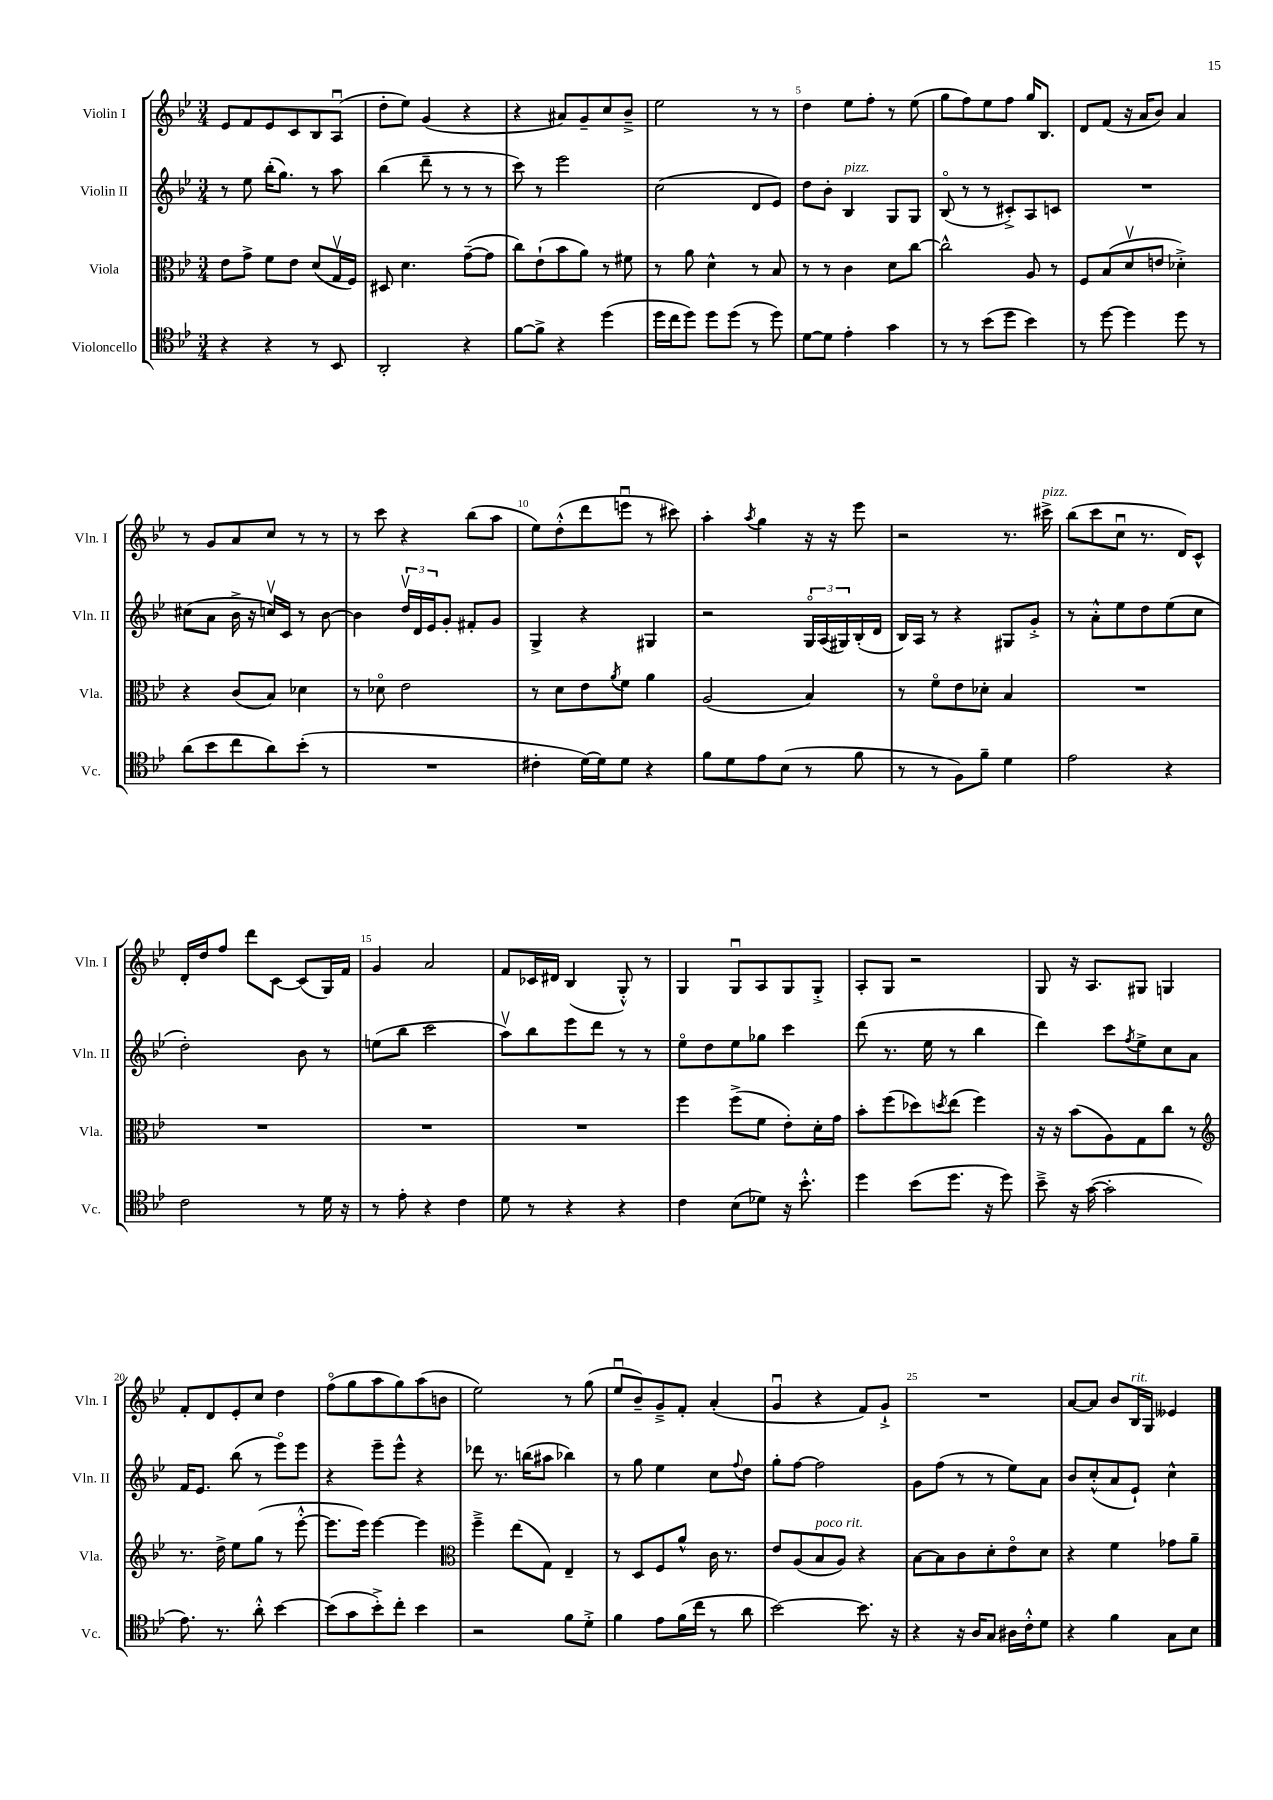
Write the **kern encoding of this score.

**kern	**kern	**kern	**kern
*staff4	*staff3	*staff2	*staff1
*clefC4	*clefC3	*clefG2	*clefG2
*k[b-e-]	*k[b-e-]	*k[b-e-]	*k[b-e-]
*M3/4	*M3/4	*M3/4	*M3/4
4r	8e-	8r	8e-
.	8g^	8ee-	8f
4r	8f	(16bb-'	8e-
.	.	8.gg)	.
.	8e-	.	8c
8r	(8d	8r	8B-
8BB-	16Gv	8aa	(8Au
.	16F)	.	.
=	=	=	=
2AA'	8D#	(4bb-	8dd'
.	4.d	.	8ee-)
.	.	8ddd~	(4g
.	.	8r	.
4r	([8g~	8r	4r
.	8g]	8r	.
=	=	=	=
[8f	8cc)	8ccc)	4r
8f^]	(8e-`	8r	.
4r	8b-	2eee-	8a#)
.	8a)	.	8g~
(4dd	8r	.	8cc
.	8f#	.	8b-~^
=	=	=	=
16dd	8r	(2cc	2ee-
16cc	.	.	.
8dd)	8a	.	.
8dd	4d^^	.	.
(8dd	.	.	.
8r	8r	8d	8r
8dd)	8B-	8e-)	8r
=	=	=	=
[8d	8r	8dd	4dd
8d]	8r	8b-'	.
4e-'	4c	4B-	8ee-
.	.	.	8ff'
4g	8d	8G	8r
.	[8cc	8G	(8ee-
=	=	=	=
8r	2cc^^]	(8B-o	8gg
8r	.	8r	8ff)
(8b-	.	8r	8ee-
8dd	.	8c#'^)	8ff
4b-)	8A	8A	16gg
.	.	.	8.B-
.	8r	8c	.
=	=	=	=
8r	8F	2.r	8d
[8dd	(8B-	.	(8f
4dd]	8dv	.	16r
.	.	.	16a
.	8e	.	8b-)
8dd	4d-'^)	.	4a
8r	.	.	.
=	=	=	=
(8a	4r	(8cc#	8r
8b-	.	8a	8g
8cc	(8c	16b-^	8a
.	.	16r	.
8a)	8B-)	16ccv)	8cc
.	.	16c	.
(8b-'	4d-	8r	8r
8r	.	[8b-	8r
=	=	=	=
2.r	8r	4b-]	8r
.	8d-o	.	8ccc
.	2e-	24ddv	4r
.	.	24d	.
.	.	24e-	.
.	.	8g'	.
.	.	8f#'	(8bb-
.	.	8g	8aa
=	=	=	=
4c#'	8r	4G^	8ee-)
.	8d	.	(8dd'^^
[16d)	8e-	4r	8ddd
16d]	.	.	.
.	8qa	.	.
8d	8f	.	8eeeu
4r	4a	4G#	8r
.	.	.	8ccc#)
=	=	=	=
8f	(2A	2r	4aa'
8d	.	.	.
.	.	.	8qaa
8e-	.	.	4gg
(8B-	.	.	.
8r	4B-)	24Go	16r
.	.	(24A	.
.	.	.	16r
.	.	24G#)	.
8f	.	(16B-'	8eee-
.	.	16d	.
=	=	=	=
8r	8r	16B-)	2r
.	.	16A	.
8r	8fo	8r	.
8F)	8e-	4r	.
8f~	8d-'	.	.
4d	4B-	8G#	8.r
.	.	8g'^	.
.	.	.	16ccc#^
=	=	=	=
2e-	2.r	8r	(8bb-
.	.	8a'^^	8ccc
.	.	8ee-	8ccu
.	.	8dd	8.r
4r	.	(8ee-	.
.	.	.	16d)
.	.	8cc	8c^^
=	=	=	=
2c	2.r	2dd')	16d'
.	.	.	16dd
.	.	.	8ff
.	.	.	8ddd
.	.	.	[8c
8r	.	8b-	(8c]
16d	.	8r	16G)
16r	.	.	16f
=	=	=	=
8r	2.r	(8ee	4g
8e-'	.	8bb-	.
4r	.	2ccc	2a
4c	.	.	.
=	=	=	=
8d	2.r	8aav)	8f
8r	.	8bb-	16c-
.	.	.	16d#
4r	.	8eee-	(4B-
.	.	8ddd	.
4r	.	8r	8G'^^)
.	.	8r	8r
=	=	=	=
4c	4ff	8ee-o	4G
.	.	8dd	.
(8B-	(8ff^	8ee-	8Gu
8d-)	8f	8gg-	8A
16r	8e-')	4ccc	8G
8.b-'^^	.	.	.
.	16d'	.	8G'^
.	16g	.	.
=	=	=	=
4dd	8b-'	(8ddd	8A'
.	(8ff	8.r	8G
(8b-	8dd-)	.	2r
.	.	16ee-	.
.	8qdd	.	.
8.dd	(8ee-	8r	.
.	4ff)	4bb-	.
16r	.	.	.
8dd)	.	.	.
=	=	=	=
8b-~^	16r	4ddd)	8G
.	16r	.	.
16r	(8b-	.	16r
([16g	.	.	8.A
2g']	8A)	8ccc	.
.	.	8qff	.
.	8G	8ee-^	8G#
.	8cc	8cc	4G
.	8r	8a	.
=	=	=	=
*	*clefG2	*	*
8.e-)	8.r	16f	8f'
.	.	8.e-	.
.	.	.	8d
8.r	16dd^	.	.
.	8ee-	(8bb-	8e-'
8a'^^	(8gg	8r	8cc
[4b-	8r	8eee-o)	4dd
.	[8eee-'^^	8eee-	.
=	=	=	=
(8b-]	8.eee-]	4r	(8ffo
8g	.	.	8gg
.	16eee-)	.	.
8b-'^)	[4eee-	8eee-~	8aa
8cc'	.	8eee-^^	8gg)
4b-	4eee-]	4r	(8aa
.	.	.	8b
=	=	=	=
*	*clefC3	*	*
2r	4ff~^	8ddd-	2ee-)
.	.	8.r	.
.	(8ee-	.	.
.	.	(16bb	.
.	8G)	8aa#	.
8f	4E-~	4bb-)	8r
8d'^	.	.	(8gg
=	=	=	=
4f	8r	8r	8ee-u
.	8D	8gg	8b-~)
8e-	8F	4ee-	8g~^
(16f	8a^^	.	8f'
16cc	.	.	.
8r	16c	8cc	(4a'
.	8.r	.	.
.	.	8qqff	.
8a	.	8dd	.
=	=	=	=
[2b-)	8e-	8gg'	4gu
.	(8A	[8ff	.
.	8B-	2ff]	4r
.	8A)	.	.
8.b-]	4r	.	8f)
.	.	.	8g`^
16r	.	.	.
=	=	=	=
4r	[8B-	8g	2.r
.	8B-]	(8ff	.
16r	8c	8r	.
16A	.	.	.
8G	8d'	8r	.
16A#	8e-o	8ee-)	.
16c'^^	.	.	.
8d	8d	8a	.
=	=	=	=
4r	4r	8b-	[8a
.	.	(8cc'^^	8a]
4f	4f	8a	8b-
.	.	8e-`)	16B-
.	.	.	16G
8G	8g-	4cc^^	4e--
8B-	8a~	.	.
==	==	==	==
*-	*-	*-	*-
